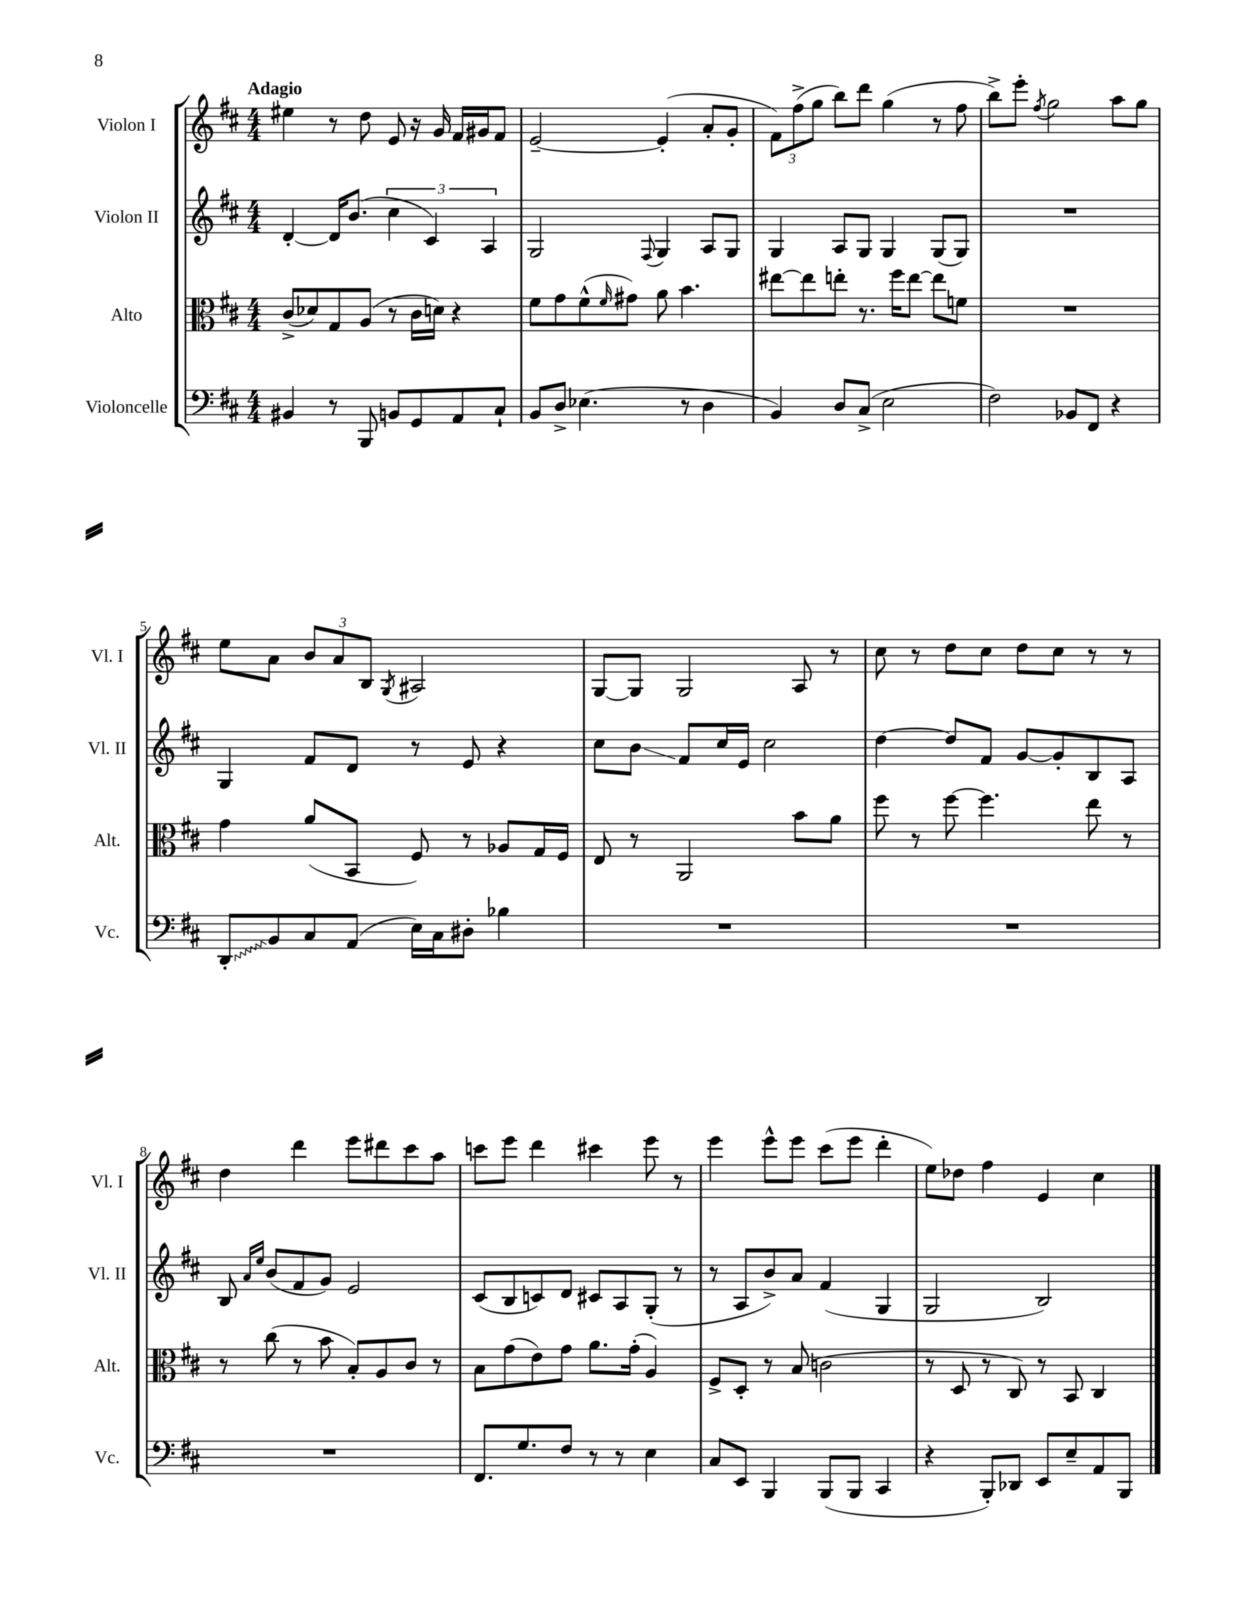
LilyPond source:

<<
\new StaffGroup <<
\new Staff = "s0" \with { instrumentName = "Violon I" shortInstrumentName = "Vl. I" } {
    \clef treble \key d \major \numericTimeSignature \time 4/4 \tempo "Adagio"
    eis''4 r8 d''8 e'8 r16 g'16 fis'16 gis'16 fis'8 |
    e'2~-- e'4-.( a'8-. g'8-. |
    \tuplet 3/2 { fis'8) fis''8->( g''8 } b''8) d'''8 g''4( r8 fis''8 |
    b''8->) e'''8-. \acciaccatura { fis''8 } g''2 a''8 g''8 |
    e''8 a'8 \tuplet 3/2 { b'8 a'8 b8 } \acciaccatura { g8 } ais2 |
    g8~ g8 g2 a8 r8 |
    cis''8 r8 d''8 cis''8 d''8 cis''8 r8 r8 |
    d''4 d'''4 e'''8 dis'''8 cis'''8 a''8 |
    c'''8 e'''8 d'''4 cis'''4 e'''8 r8 |
    e'''4 e'''8-^ e'''8 cis'''8( e'''8 d'''4-. |
    e''8) des''8 fis''4 e'4 cis''4 \bar "|." |
}
\new Staff = "s1" \with { instrumentName = "Violon II" shortInstrumentName = "Vl. II" } {
    \clef treble \key d \major \numericTimeSignature \time 4/4
    d'4~-. d'16 b'8.( \tuplet 3/2 { cis''4 cis'4) a4 } |
    g2 \appoggiatura { fis8 } g4 a8 g8 |
    g4 a8 g8 g4 g8( g8) |
    R1 |
    g4 fis'8 d'8 r8 e'8 r4 |
    cis''8 b'8\glissando fis'8 cis''16 e'16 cis''2 |
    d''4~ d''8 fis'8 g'8~ g'8-. b8 a8 |
    b8 \grace { a'16 e''16 } b'8( fis'8 g'8) e'2 |
    cis'8( b8 c'8) d'8 cis'8 a8 g8-.( r8 |
    r8 a8 b'8->) a'8 fis'4( g4 |
    g2 b2) \bar "|." |
}
\new Staff = "s2" \with { instrumentName = "Alto" shortInstrumentName = "Alt." } {
    \clef alto \key d \major \numericTimeSignature \time 4/4
    cis'8->( des'8) g8 a8( r8 cis'16 d'16) r4 |
    fis'8 g'8 fis'8-^( \grace { fis'16 } gis'8) a'8 b'4. |
    eis''8~ eis''8 e''8-. r8. fis''16 e''8~ e''8 f'8 |
    R1 |
    g'4 a'8( b,8 fis8) r8 aes8 g16 fis16 |
    e8 r8 a,2 b'8 a'8 |
    fis''8 r8 fis''8~ fis''4. e''8 r8 |
    r8 cis''8( r8 b'8 b8-.) a8 cis'8 r8 |
    b8 g'8( e'8) g'8 a'8. g'16-.( a4) |
    fis8-> d8-. r8 b8( c'2 |
    r8 d8 r8 cis8) r8 b,8 cis4 \bar "|." |
}
\new Staff = "s3" \with { instrumentName = "Violoncelle" shortInstrumentName = "Vc." } {
    \clef bass \key d \major \numericTimeSignature \time 4/4
    bis,4 r8 b,,8 b,8 g,8 a,8 cis8-! |
    b,8 d8-> ees4.( r8 d4 |
    b,4) d8 cis8->( e2 |
    fis2) bes,8 fis,8 r4 |
    \once \override Glissando.style = #'zigzag d,8-.\glissando b,8 cis8 a,8( e16) cis16 dis8-. bes4 |
    R1 |
    R1 |
    R1 |
    fis,8. g8. fis8 r8 r8 e4 |
    cis8 e,8 b,,4 b,,8( b,,8 cis,4 |
    r4 b,,8-.) des,8 e,8 e8-- a,8 b,,8 \bar "|." |
}
>>
>>
